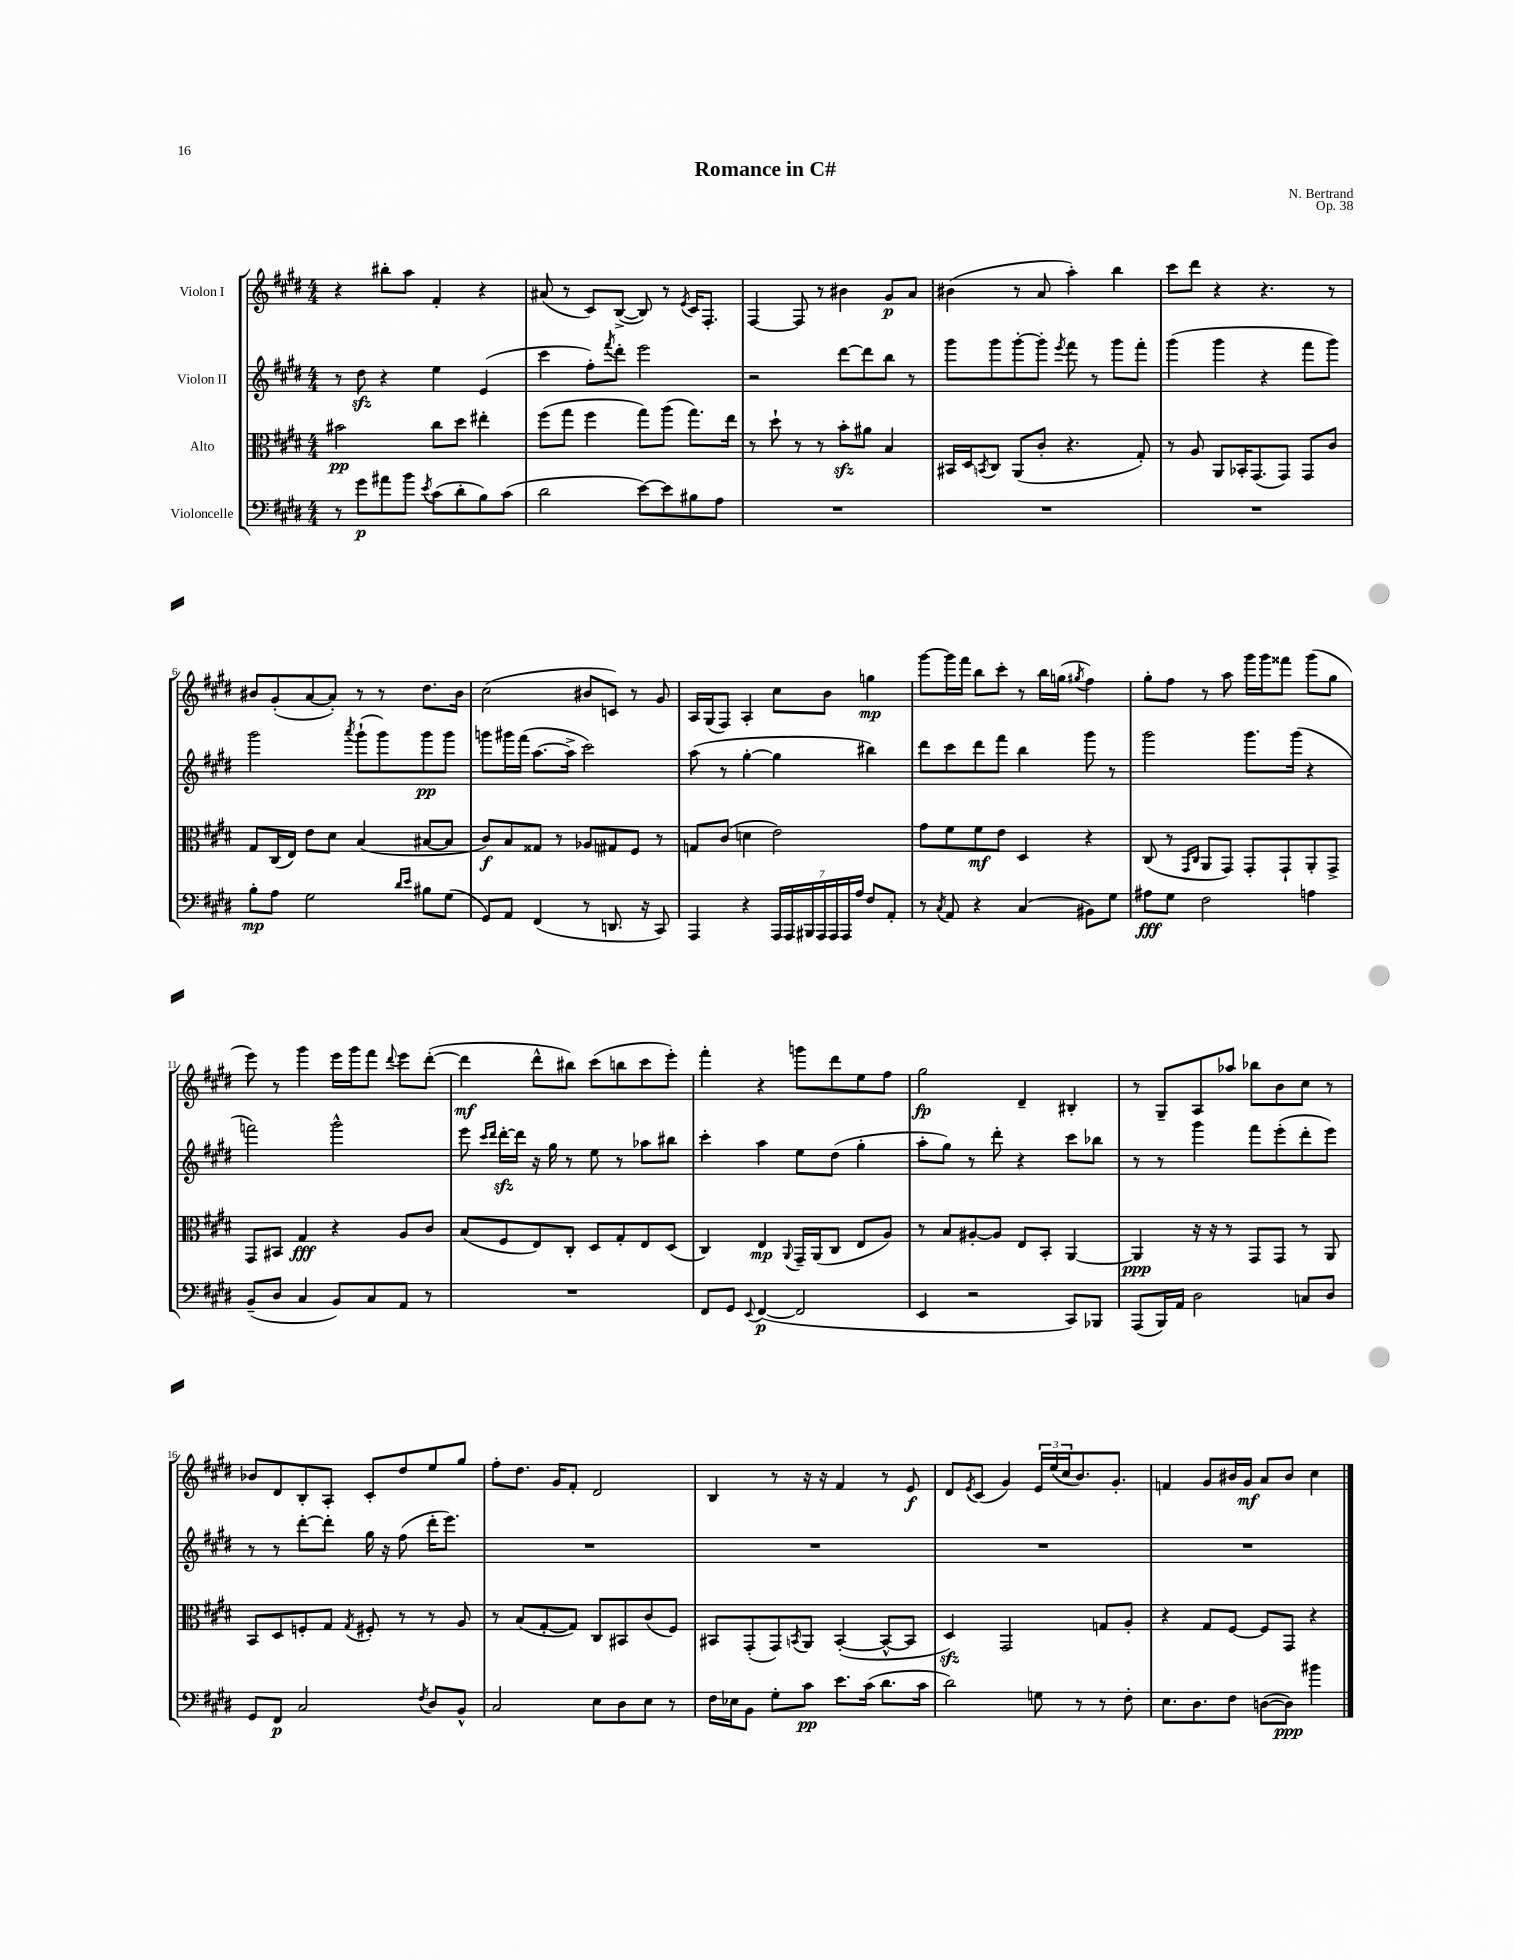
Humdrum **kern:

**kern	**kern	**kern	**kern
*staff4	*staff3	*staff2	*staff1
*clefF4	*clefC3	*clefG2	*clefG2
*k[f#c#g#d#]	*k[f#c#g#d#]	*k[f#c#g#d#]	*k[f#c#g#d#]
*M4/4	*M4/4	*M4/4	*M4/4
8r	2b#	8r	4r
8g#	.	8dd#	.
8a#	.	4r	8bb#'
8b	.	.	8aa
8qe	.	.	.
(8c#	8cc#	4ee	4f#'
8d#'	8dd#	.	.
8B)	4ee#'	(4e	4r
(8c#	.	.	.
=	=	=	=
2d#	(8ff#	4ccc#	(8a#
.	8gg#	.	8r
.	4ff#	8ff#')	8c#)
.	.	8qfff#	.
.	.	8ddd#'	([8B^
[8e)	8gg#)	2eee	8B])
8e]	(8aa	.	8r
.	.	.	8qe
8B#	8.gg#)	.	16c#
.	.	.	8.F#'
8A	.	.	.
.	16ee	.	.
=	=	=	=
1r	8r	2r	[4F#
.	8dd#`	.	.
.	8r	.	8F#]
.	8r	.	8r
.	8b'	[8ddd#	4b#
.	8a#	8ddd#]	.
.	4B	8bb	8g#
.	.	8r	8a
=	=	=	=
1r	16BB#	8ggg#	(4b#
.	16D#	.	.
.	8qBB	.	.
.	8C#	8ggg#	.
.	(8AA	[8ggg#'	8r
.	8c#'	8ggg#']	8a
.	.	8qeee	.
.	4.r	8fff#	4aa')
.	.	8r	.
.	.	8ggg#	4bb
.	8G#')	8fff#'	.
=	=	=	=
1r	8r	(4ggg#	8ccc#
.	8A	.	8ddd#
.	8AA	4ggg#	4r
.	16BB-'	.	.
.	(8.GG#	.	.
.	.	4r	4.r
.	8GG#)	.	.
.	8GG#	8fff#	.
.	8c#	8ggg#)	8r
=	=	=	=
8B'	8G#	2ggg#	8b#
8A	(16C#	.	(8g#'
.	16E)	.	.
2G#	8e	.	[8a
.	8d#	.	8a'])
.	.	8qaaa	.
.	(4B	(8ggg#`	8r
.	.	8ggg#)	8r
16qqd#	.	.	.
16qqe	.	.	.
8B#	[8B#	8ggg#	8.dd#
(8G#	8B#]	8ggg#	.
.	.	.	16b#
=	=	=	=
8GG#)	8c#)	8ggg	(2cc#
8AA	8B	16ggg#	.
.	.	(16fff#	.
(4FF#	8G##	[8.aa	.
.	8r	.	.
.	.	16aa^]	.
8r	8A-	2ccc#)	8b#
8.DD	8G#	.	8c)
.	8F#	.	8r
16r	.	.	.
8CC#)	8r	.	8g#
=	=	=	=
4AAA	8G	(8aa	16A
.	.	.	(16G#
.	(8c#	8r	8F#)
4r	4d	[4gg#'	4A'
28AAA	2e)	4gg#]	8cc#
28AAA	.	.	.
28BBB#	.	.	.
28AAA	.	.	.
.	.	.	8b
28AAA	.	.	.
28AAA	.	.	.
28A	.	.	.
8F#	.	4bb#)	4gg
8AA'	.	.	.
=	=	=	=
8r	8g#	8ddd#	[8ggg#
8qC#	.	.	.
8AA	8f#	8ccc#	16ggg#]
.	.	.	16fff#
4r	8f#	8ddd#	8bb
.	8e	8fff#	8ccc#'
(4C#	4D#	4bb	8r
.	.	.	16bb
.	.	.	(16gg
.	.	.	8qgg#
8BB#)	4r	8ggg#	4ff#)
8G#	.	8r	.
=	=	=	=
8A#	(8C#	2ggg#	8gg#'
8G#	8r	.	8ff#
.	16qqGG#	.	.
.	16qqC#	.	.
2F#	8AA	.	8r
.	8GG#)	.	8aa
.	8GG#'	8.ggg#	16ggg#
.	.	.	16ggg#
.	8GG#`	.	8fff##
.	.	(16ggg#	.
4A	8AA'	4r	(8ggg#
.	8GG#^	.	8gg#
=	=	=	=
(8BB~	8GG#	2fff)	8eee)
8D#	8BB#	.	8r
4C#	4G#	.	4ggg#
8BB)	4r	2ggg#^^	16eee
.	.	.	16ggg#
8C#	.	.	8fff#
.	.	.	8qqddd#
8AA	8A	.	8eee
8r	8c#	.	([8ddd#'
=	=	=	=
1r	(8B	8eee	4ddd#]
.	.	16qqccc#	.
.	.	16qqddd#	.
.	8F#	[16ddd#'	.
.	.	16ddd#]	.
.	8E)	16r	8ddd#^^
.	.	16gg#	.
.	8C#'	8r	8bb#)
.	8D#	8ee	(8ccc#
.	8G#'	8r	8bb
.	8E	8aa-	8ccc#
.	(8D#	8bb#	8eee')
=	=	=	=
8FF#	4C#)	4ccc#'	4fff#'
8GG#	.	.	.
8qqEE	.	.	.
([4FF#	4E	4aa	4r
.	8qqAA	.	.
2FF#]	16GG#~	8ee	8ggg
.	(16AA	.	.
.	8C#	(8dd#	8ddd#
.	8E	4gg#'	8ee
.	8A)	.	8ff#
=	=	=	=
4EE	8r	8aa'	2gg#
.	8B	8gg#)	.
2r	[8A#'	8r	.
.	8A#]	8ddd#'	.
.	8E	4r	4d#~
.	8BB'	.	.
8CC#)	[4AA	8ccc#	4B#'
8BBB-	.	8bb-	.
=	=	=	=
(8AAA	4AA]	8r	8r
16BBB)	.	8r	8G#~
16AA	.	.	.
2D#	16r	4ggg#	8A
.	16r	.	.
.	8r	.	8aa-
.	8GG#	8fff#	8bb-
.	8GG#	(8eee'	8b
8C	8r	8ddd#'	8cc#
8D#	8AA	8eee)	8r
=	=	=	=
8GG#	8BB	8r	8b-
8FF#	8D#	8r	8d#
2C#	8F'	[8ddd#'	8B'
.	8G#	8ddd#']	8A'
.	8qG#	.	.
.	8F#'	16gg#	8c#'
.	.	16r	.
.	8r	(8ff#	8dd#
8qF#	.	.	.
8D#	8r	16ddd#'	8ee
.	.	8.eee)	.
8BB^^	8A	.	8gg#
=	=	=	=
2C#	8r	1r	8ff#'
.	(8B	.	8.dd#
.	[8G#'	.	.
.	.	.	16g#
.	8G#])	.	8f#'
8E	8C#	.	2d#
8D#	8BB#	.	.
8E	(8c#	.	.
8r	8F#)	.	.
=	=	=	=
16F#	8BB#	1r	4B
16E-	.	.	.
8BB	(8GG#'	.	.
8G#'	8GG#)	.	8r
.	8qBB	.	.
8c#	8AA	.	16r
.	.	.	16r
8.e	([4BB'	.	4f#
(16c#	.	.	.
8.d#	8BB^^_	.	8r
.	8BB]	.	8e
16c#	.	.	.
=	=	=	=
2d#)	4D#)	1r	8d#
.	.	.	8qe
.	.	.	(8c#
.	2GG#	.	4g#)
8G	.	.	24e
.	.	.	(24ee
.	.	.	24cc#
8r	.	.	8.b)
8r	8G	.	.
.	.	.	8.g#'
8F#'	8A'	.	.
=	=	=	=
8.E	4r	1r	4f
8.D#	.	.	.
.	8G#	.	8g#
8F#	[8F#	.	16b#
.	.	.	16g#
([8D	8F#]	.	8a
8D])	8GG#	.	8b#
4b#	4r	.	4cc#
==	==	==	==
*-	*-	*-	*-
